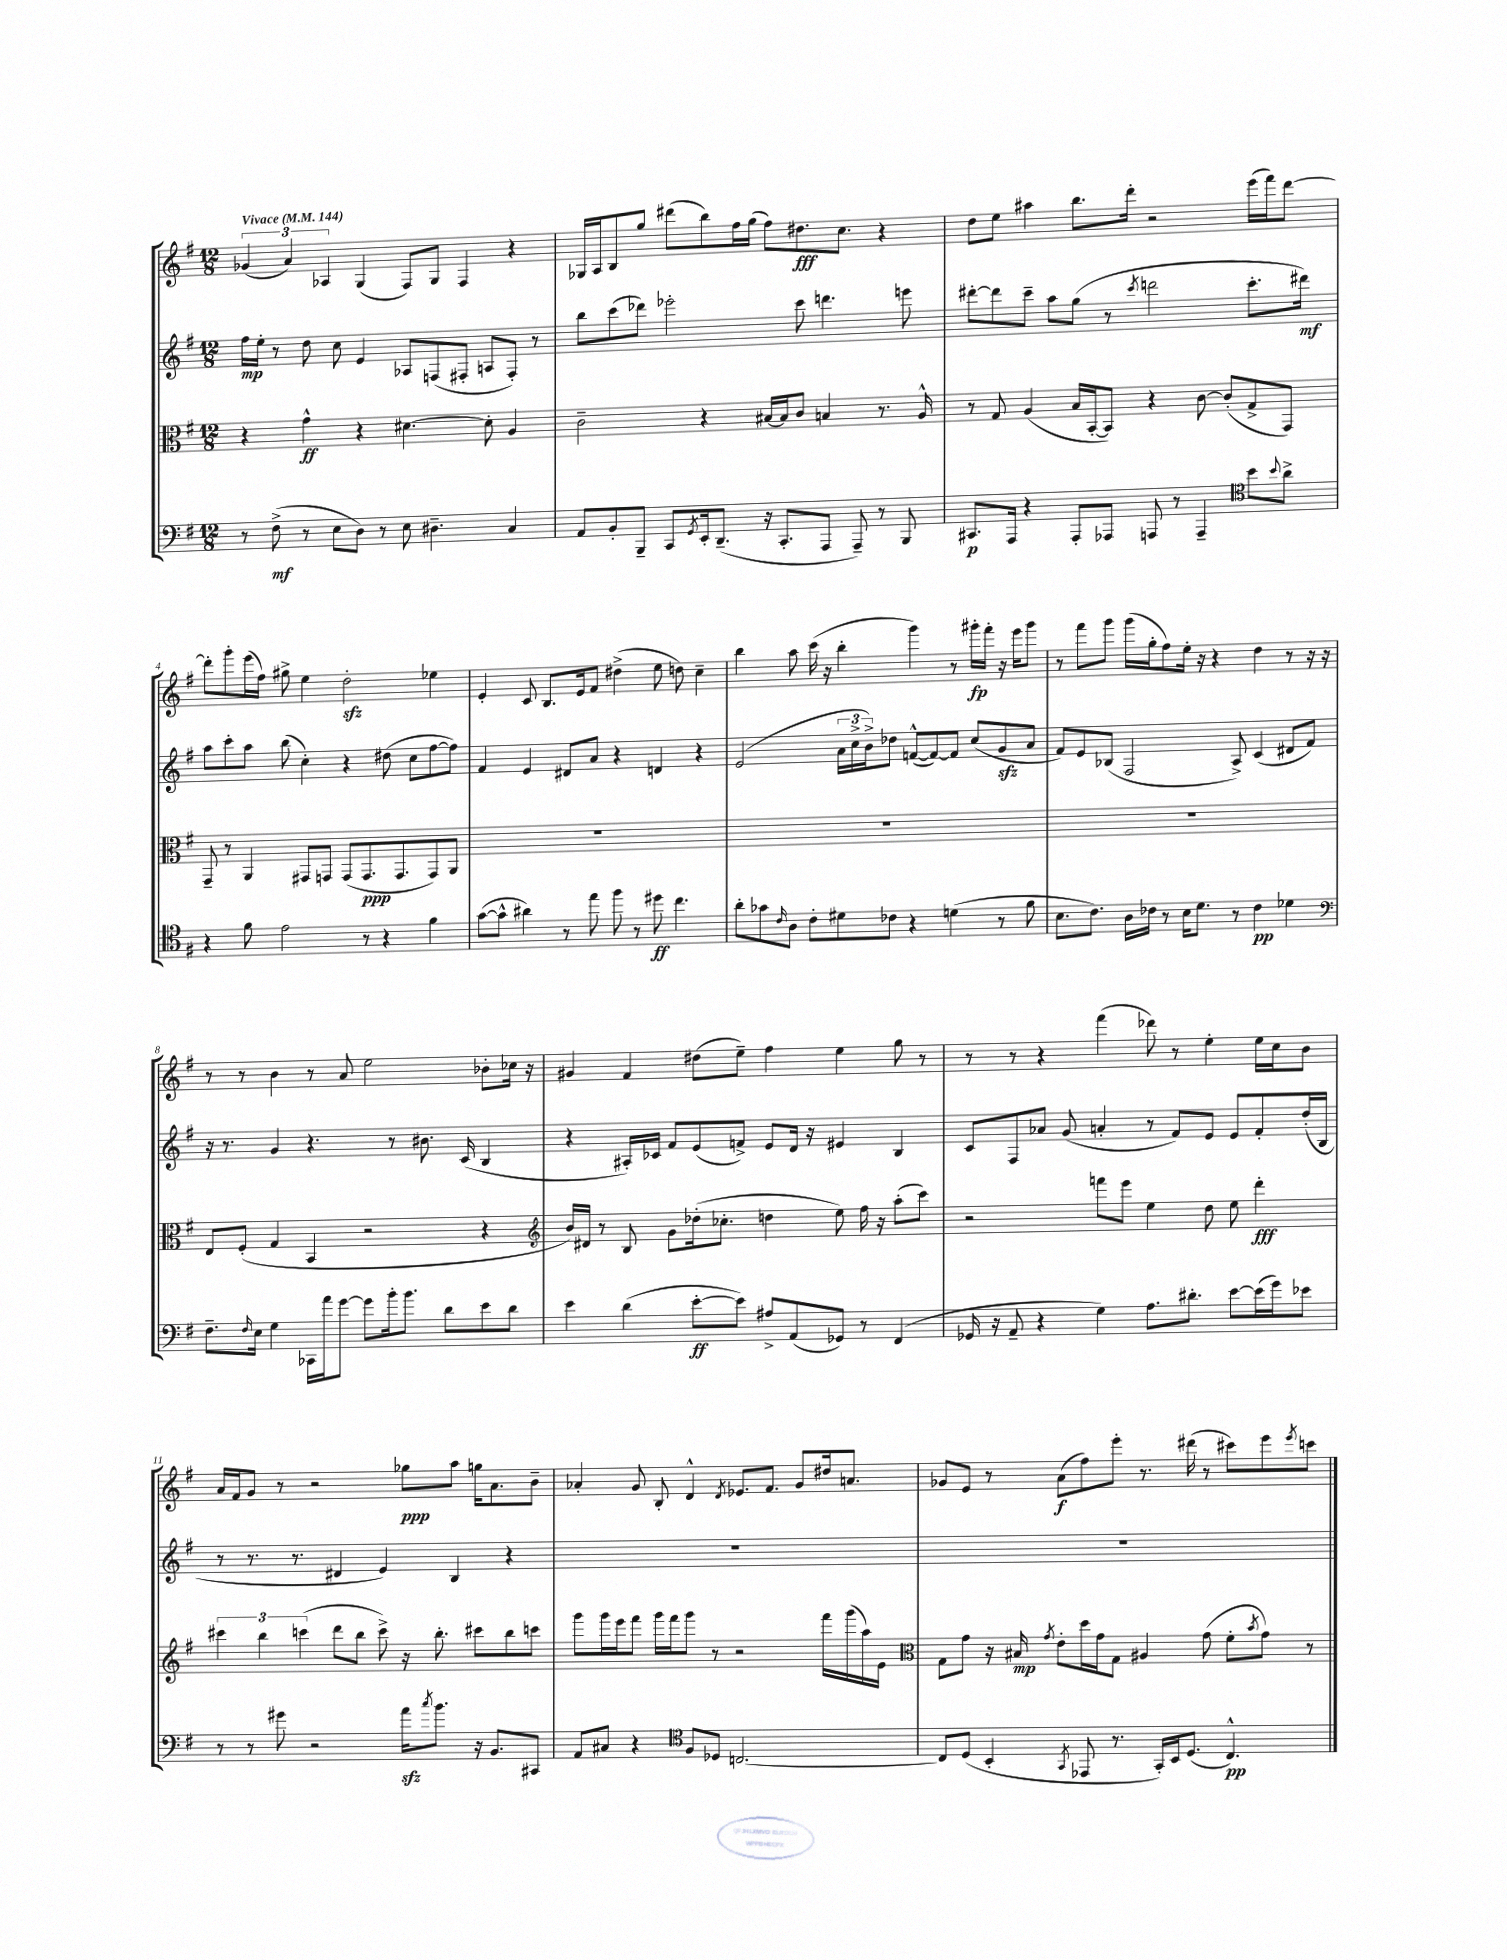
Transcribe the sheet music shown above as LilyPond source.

<<
\new StaffGroup <<
\new Staff = "s0" {
    \clef treble \key g \major \numericTimeSignature \time 12/8 \tempo "Vivace" 4 = 144
    \tuplet 3/2 { ges'4( a'4) aes4 } g4( fis8) g8 fis4 r4 |
    ges16 a16 b8 g''8 dis'''8( b''8) fis''16 g''16( fis''8) dis''8.\fff c''8. r4 |
    d''8 e''8 ais''4 b''8. d'''16-. r2 e'''16( fis'''16) d'''8~ |
    d'''8-. g'''8-. e'''16( fis''16) gis''8-> e''4 d''2-.\sfz ees''4 |
    e'4-. c'8 b8. e'16 fis'8 dis''4->( e''8 d''8) c''4-- |
    b''4 a''8 c'''16( r16 b''4-. g'''4) r8 gis'''16-.\fp fis'''16-. r16 e'''16 gis'''8 |
    r8 fis'''8 g'''8 g'''16( g''16-. fis''8) e''16-. r16 r4 d''4 r8 r16 r16 |
    r8 r8 b'4 r8 a'8 e''2 bes'8-. ces''16 r16 |
    gis'4 fis'4 dis''8( e''8--) fis''4 e''4 g''8 r8 |
    r8 r8 r4 fis'''4( des'''8) r8 e''4-. e''16 c''16 b'8 |
    a'16 fis'16 g'8 r8 r2 ges''8\ppp a''8 g''16 a'8. b'8-- |
    aes'4-. g'8 b8-. d'4-^ \acciaccatura { d'8 } ees'8. fis'8. g'8 dis''16 a'8. |
    ges'8 e'8 r8 a'8\f( fis''8) e'''8-. r8. dis'''16( r8 cis'''8) e'''8 \acciaccatura { e'''8 } c'''8 \bar "|." |
}
\new Staff = "s1" {
    \clef treble \key g \major \numericTimeSignature \time 12/8
    fis''16\mp e''16-. r8 d''8 c''8 e'4 aes8 f8( fis8-. a8 fis8-.) r8 |
    b''8 c'''8( des'''8) ees'''2-. c'''8 d'''4. e'''8 |
    dis'''8~-. dis'''8 c'''8-- a''8 g''8( r8 \acciaccatura { c'''8 } d'''2 c'''8.-. dis'''16\mf) |
    a''8 c'''8-. a''8 b''8( c''4-.) r4 dis''8( c''8 fis''8~ fis''8) |
    fis'4 e'4 dis'8 a'8 r4 d'4 r4 |
    e'2( \tuplet 3/2 { a'16 c''16-> b'16->) } des''8 f'8~-^( f'8~) f'8 c''8( g'8\sfz a'8 |
    fis'8) e'8 bes8( fis2 a8->) c'4( dis'8 fis'8) |
    r16 r8. g'4 r4. r8 bis'8. c'16( b4 |
    r4 ais16-.) ces'16 fis'8 e'8( f'8->) e'8 d'16 r16 eis'4 b4 |
    c'8 fis8 aes'8 g'8( a'4-. r8 fis'8) e'8 e'8 fis'8-. d''16-.( b16 |
    r8 r8. r8. dis'4 e'4) b4 r4 |
    R1. |
    R1. \bar "|." |
}
\new Staff = "s2" {
    \clef alto \key g \major \numericTimeSignature \time 12/8
    r4 g'4-^\ff r4 dis'4.~ dis'8-. a4 |
    c'2-- r4 bis16~ bis16 c'8 b4 r8. a16-^ |
    r8 g8 a4( b16 b,16~-. b,8) r4 c'8~ c'8-.( g8-> g,8) |
    g,8-- r8 a,4 gis,8 g,8 g,8( g,8.\ppp g,8. g,8) a,8 |
    R1. |
    R1. |
    R1. |
    e8 fis8-.( g4 b,4 r2 r4 |
    \clef treble b'16) dis'16 r8 b8 g'8 des''16-.( ces''8.-. d''4 e''8) fis''16 r16 a''8-.( c'''8) |
    r2 f'''8 e'''8 e''4 d''8 e''8 d'''4-.\fff |
    \tuplet 3/2 { cis'''4 b''4 c'''4( } d'''8 b''8 c'''8->) r16 b''8.-. cis'''8 b''8 c'''8 |
    g'''8 g'''16 e'''16 fis'''8 g'''16 fis'''16 g'''8 r8 r2 fis'''16 g'''16( a''16) e'16 |
    \clef alto g8 g'8 r16 bis16\mp \acciaccatura { g'8 } e'8-. d''16 g'16 g8 ais4 g'8( fis'8-. \acciaccatura { b'8 } g'8) r8 \bar "|." |
}
\new Staff = "s3" {
    \clef bass \key g \major \numericTimeSignature \time 12/8
    r8 fis8->\mf( r8 e8 d8) r8 e8 dis4.-- c4 |
    a,8 b,8-. b,,8-- c,8 \acciaccatura { g,8 } e,16-. d,8.--( r16 c,8.-. a,,8 a,,8--) r8 b,,8 |
    cis,8.\p a,,16 r4 a,,8-. aes,,8 a,,8 r8 a,,4-- \clef tenor b'8 \appoggiatura { b'8 } a'8-> |
    r4 fis'8 e'2 r8 r4 fis'4 |
    g'8~( g'8-^ ais'4) r8 e''8 fis''8 r8 dis''8\ff c''4. |
    a'8-. ges'8 \grace { c'16 } a8 c'8-. dis'8 ces'8 r4 d'4( r8 fis'8 |
    b8. c'8.) a16 ces'16 r8 b16 d'8. r8 ces'4\pp des'4 |
    \clef bass fis8.-- \grace { fis16 } e16 g4 ces,16 a'16 g'8~ g'8 b'16-. b'8. d'8 e'8 d'8 |
    e'4 d'4( e'8~-.\ff e'8) ais8-> a,8( ges,8) r8 fis,4( |
    ges,16 r16 a,8-- r4 g4) a8. dis'8.-. e'8~ e'16( g'16) ees'8 |
    r8 r8 gis'8 r2 a'16\sfz \acciaccatura { c''8 } b'8. r16 b,8. cis,8 |
    a,8 cis8 r4 \clef tenor fis8 des8 c2.~ |
    c8 d8( b,4-. \acciaccatura { g,8 } ees,8 r8. g,16-.) b,16 d8.( c4.-^\pp) \bar "|." |
}
>>
>>
